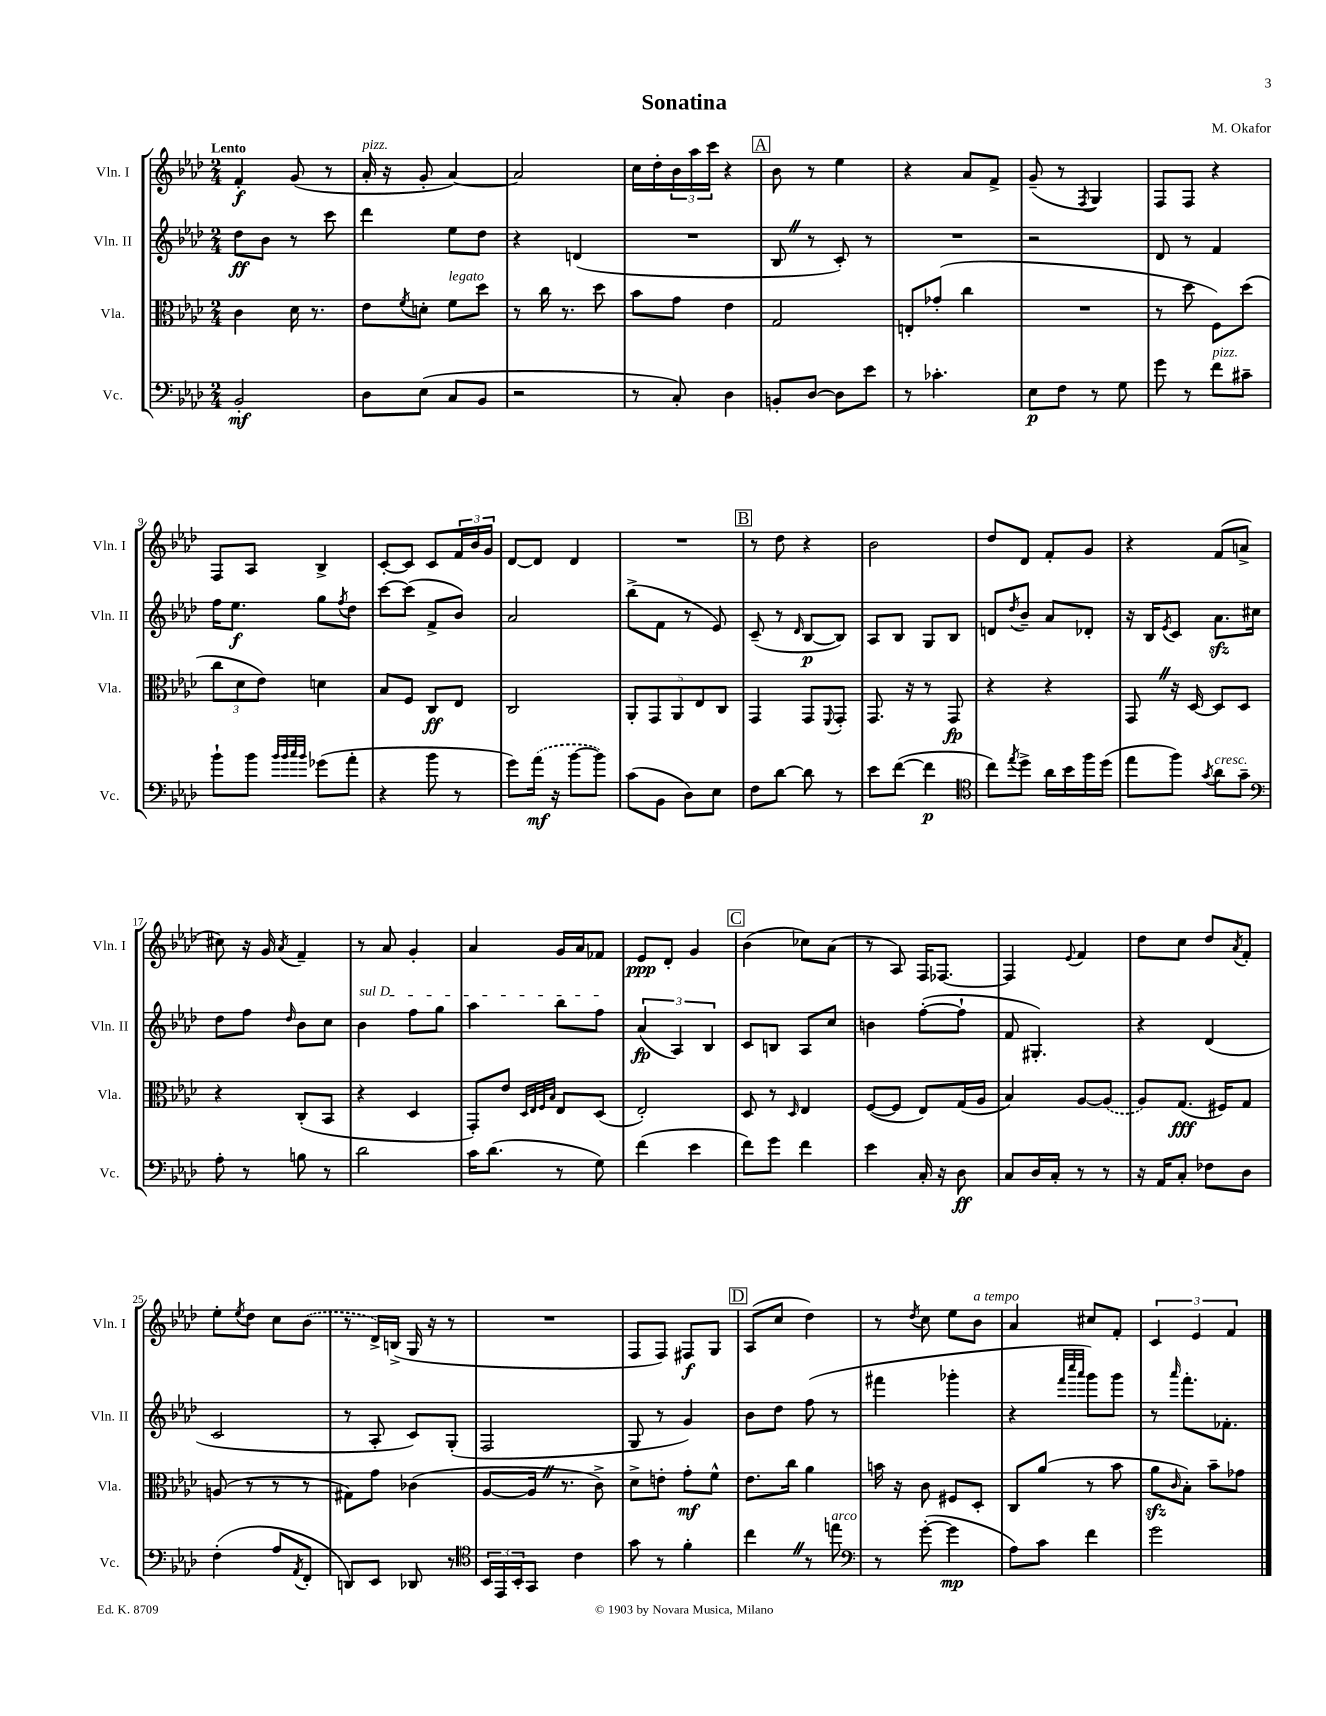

**kern	**kern	**kern	**kern
*staff4	*staff3	*staff2	*staff1
*clefF4	*clefC3	*clefG2	*clefG2
*k[b-e-a-d-]	*k[b-e-a-d-]	*k[b-e-a-d-]	*k[b-e-a-d-]
*M2/4	*M2/4	*M2/4	*M2/4
2BB-'	4c	8dd-	4f'
.	.	8b-	.
.	16d-	8r	(8g
.	8.r	.	.
.	.	8ccc	8r
=	=	=	=
8D-	8e-	4ddd-	16a-'
.	.	.	16r
.	8qf	.	.
(8E-	8d'	.	8g'
8C	8f	8ee-	[4a-)
8BB-	8dd-	8dd-	.
=	=	=	=
2r	8r	4r	2a-]
.	16cc	.	.
.	8.r	.	.
.	.	(4d	.
.	8dd-	.	.
=	=	=	=
8r	8b-	2r	16cc
.	.	.	16dd-'
8C')	8g	.	24b-
.	.	.	24aa-
.	.	.	24ccc
4D-	4e-	.	4r
=	=	=	=
8BB'	2G	8B-	8b-
[8D-	.	8r	8r
8D-]	.	8c')	4ee-
8e-	.	8r	.
=	=	=	=
8r	8E'	2r	4r
4.c-'	(8g-'	.	.
.	4cc	.	8a-
.	.	.	8f^
=	=	=	=
8E-	2r	2r	(8g~
8F	.	.	8r
.	.	.	8qF
8r	.	.	4G)
8G	.	.	.
=	=	=	=
8g	8r	8d-	8F
8r	8dd-	8r	8F
8f	8F)	4f	4r
8c#~	(8dd-	.	.
=	=	=	=
8b-`	12cc	16ff	8F
.	.	8.ee-	.
.	12d-	.	.
8b-	.	.	8A-
.	12e-)	.	.
32qqb-	.	.	.
32qqb-	.	.	.
32qqcc	.	.	.
32qqb-	.	.	.
(8g-	4d	8gg	4B-^
.	.	8qff	.
8a-'	.	8dd-	.
=	=	=	=
4r	8B-	[8ccc	[8c'
.	8F	(8ccc]	8c]
8b-	8C	8f^	8c
8r	8E-	8b-)	24f
.	.	.	24b-
.	.	.	24g
=	=	=	=
8g)	2C	2a-	[8d-
(16a-	.	.	8d-]
16r	.	.	.
[8b-	.	.	4d-
8b-])	.	.	.
=	=	=	=
(8c	10AA-'	(8bb-^	2r
.	10GG	.	.
8BB-	.	8f	.
.	10AA-	.	.
8D-)	.	8r	.
.	10E-	.	.
8E-	.	8e-)	.
.	10C	.	.
=	=	=	=
8F	4GG	(8c~	8r
[8d-	.	8r	8dd-
.	.	16qqd-	.
8d-]	8GG	[8B-	4r
.	8qqFF	.	.
8r	8GG'	8B-])	.
=	=	=	=
8e-	8.GG	8A-	2b-
([8f	.	8B-	.
.	16r	.	.
4f]	8r	8G	.
.	8GG	8B-	.
=	=	=	=
*clefC4	*	*	*
8cc)	4r	8d	8dd-
8qee-	.	8qdd-	.
8dd-^	.	8b-~	8d-
16a-	4r	8a-	8f'
16b-	.	.	.
16ff	.	8d-'	8g
(16dd-	.	.	.
=	=	=	=
8ee-	8GG	16r	4r
.	.	16B-	.
.	.	8qe-	.
8ff)	16r	8c	.
.	[16D-	.	.
8qg	.	.	.
8a-	8D-]	8.a-	(8f
8g~	8D-	.	8a^
.	.	16cc#	.
=	=	=	=
*clefF4	*	*	*
8A-'	4r	8dd-	8cc#)
8r	.	8ff	16r
.	.	.	16g
.	.	16qqdd-	8qa-
8B	(8C'	8b-	4f~
8r	8BB-	8cc	.
=	=	=	=
2d-	4r	4b-	8r
.	.	.	8a-
.	4D-	8ff	4g'
.	.	8gg	.
=	=	=	=
16c	8GG')	4aa-	4a-
(8.d-	.	.	.
.	8e-	.	.
.	32qqD-	.	.
.	32qqE-	.	.
.	32qqF	.	.
.	32qqB-	.	.
8r	8E-	8bb-	16g
.	.	.	16a-
8G)	(8D-	8ff	8f-
=	=	=	=
(4f	2E-')	(6a-	8e-
.	.	.	8d-'
.	.	6A-)	.
4e-	.	.	4g
.	.	6B-	.
=	=	=	=
8f)	8D-	8c	(4b-
8g	8r	8B	.
.	16qqD-	.	.
4f	4E-	8A-	8cc-)
.	.	8cc	(8a-
=	=	=	=
4e-	([8F	4b	8r
.	8F]	.	8A-)
16C'	8E-)	([8ff'	16F
16r	.	.	[8.F-
8D-	(16G	8ff`]	.
.	16A-	.	.
=	=	=	=
8C	4B-)	8f	4F-]
16D-	.	4.G#')	.
16C'	.	.	.
.	.	.	8qqe-
8r	[8A-	.	4f
8r	(8A-]	.	.
=	=	=	=
16r	8A-)	4r	8dd-
16AA-	.	.	.
8C'	(8.G	.	8cc
8F-	.	(4d-	8dd-
.	16F#)	.	.
.	.	.	8qa-
8D-	8G	.	8f'
=	=	=	=
(4F'	(8A	2c	8ee-'
.	.	.	8qee-
.	8r	.	8dd-
8A-	8r	.	8cc
8qAA-	.	.	.
8FF'	8r	.	(8b-
=	=	=	=
8DD)	8G#)	8r	8r
8EE-	8g	8A-'	16d-^)
.	.	.	(16B^
8DD-	(4c-	8c)	16G
.	.	.	16r
8r	.	(8G'	8r
=	=	=	=
*clefC4	*	*	*
24BB-	[8A-	2F	2r
24EE-	.	.	.
24BB-'	.	.	.
8GG	16A-]	.	.
.	8.r	.	.
4c	.	.	.
.	8c^)	.	.
=	=	=	=
8g	8d-^	8G	8F
8r	8e'	8r	8F)
4f'	8g'	4g)	8F#
.	8f^^	.	8G
=	=	=	=
4cc	8.e-	8b-	(8A-
.	.	8dd-	8cc
.	16cc	.	.
8r	4a-	(8ff	4dd-)
8ee	.	8r	.
=	=	=	=
*clefF4	*	*	*
8r	16b	4fff#	8r
.	16r	.	.
.	.	.	8qdd-
([8g'	8c	.	8cc
4g]	8F#	4ggg-'	8ee-
.	8D-'	.	8b-
=	=	=	=
8A-)	8C	4r	4a-
8c	(8a-	.	.
.	.	32qqfff	.
.	.	32qqcccc	.
.	.	32qqaaa-	.
4f	8r	8ggg)	8cc#
.	8b-	8ggg	8f'
=	=	=	=
2g	8a-	8r	6c
.	16qqc	16qqaaa-	.
.	8B-')	8.fff'	.
.	.	.	6e-
.	8b-~	.	.
.	.	8.f-'	.
.	.	.	6f
.	8g-	.	.
==	==	==	==
*-	*-	*-	*-
